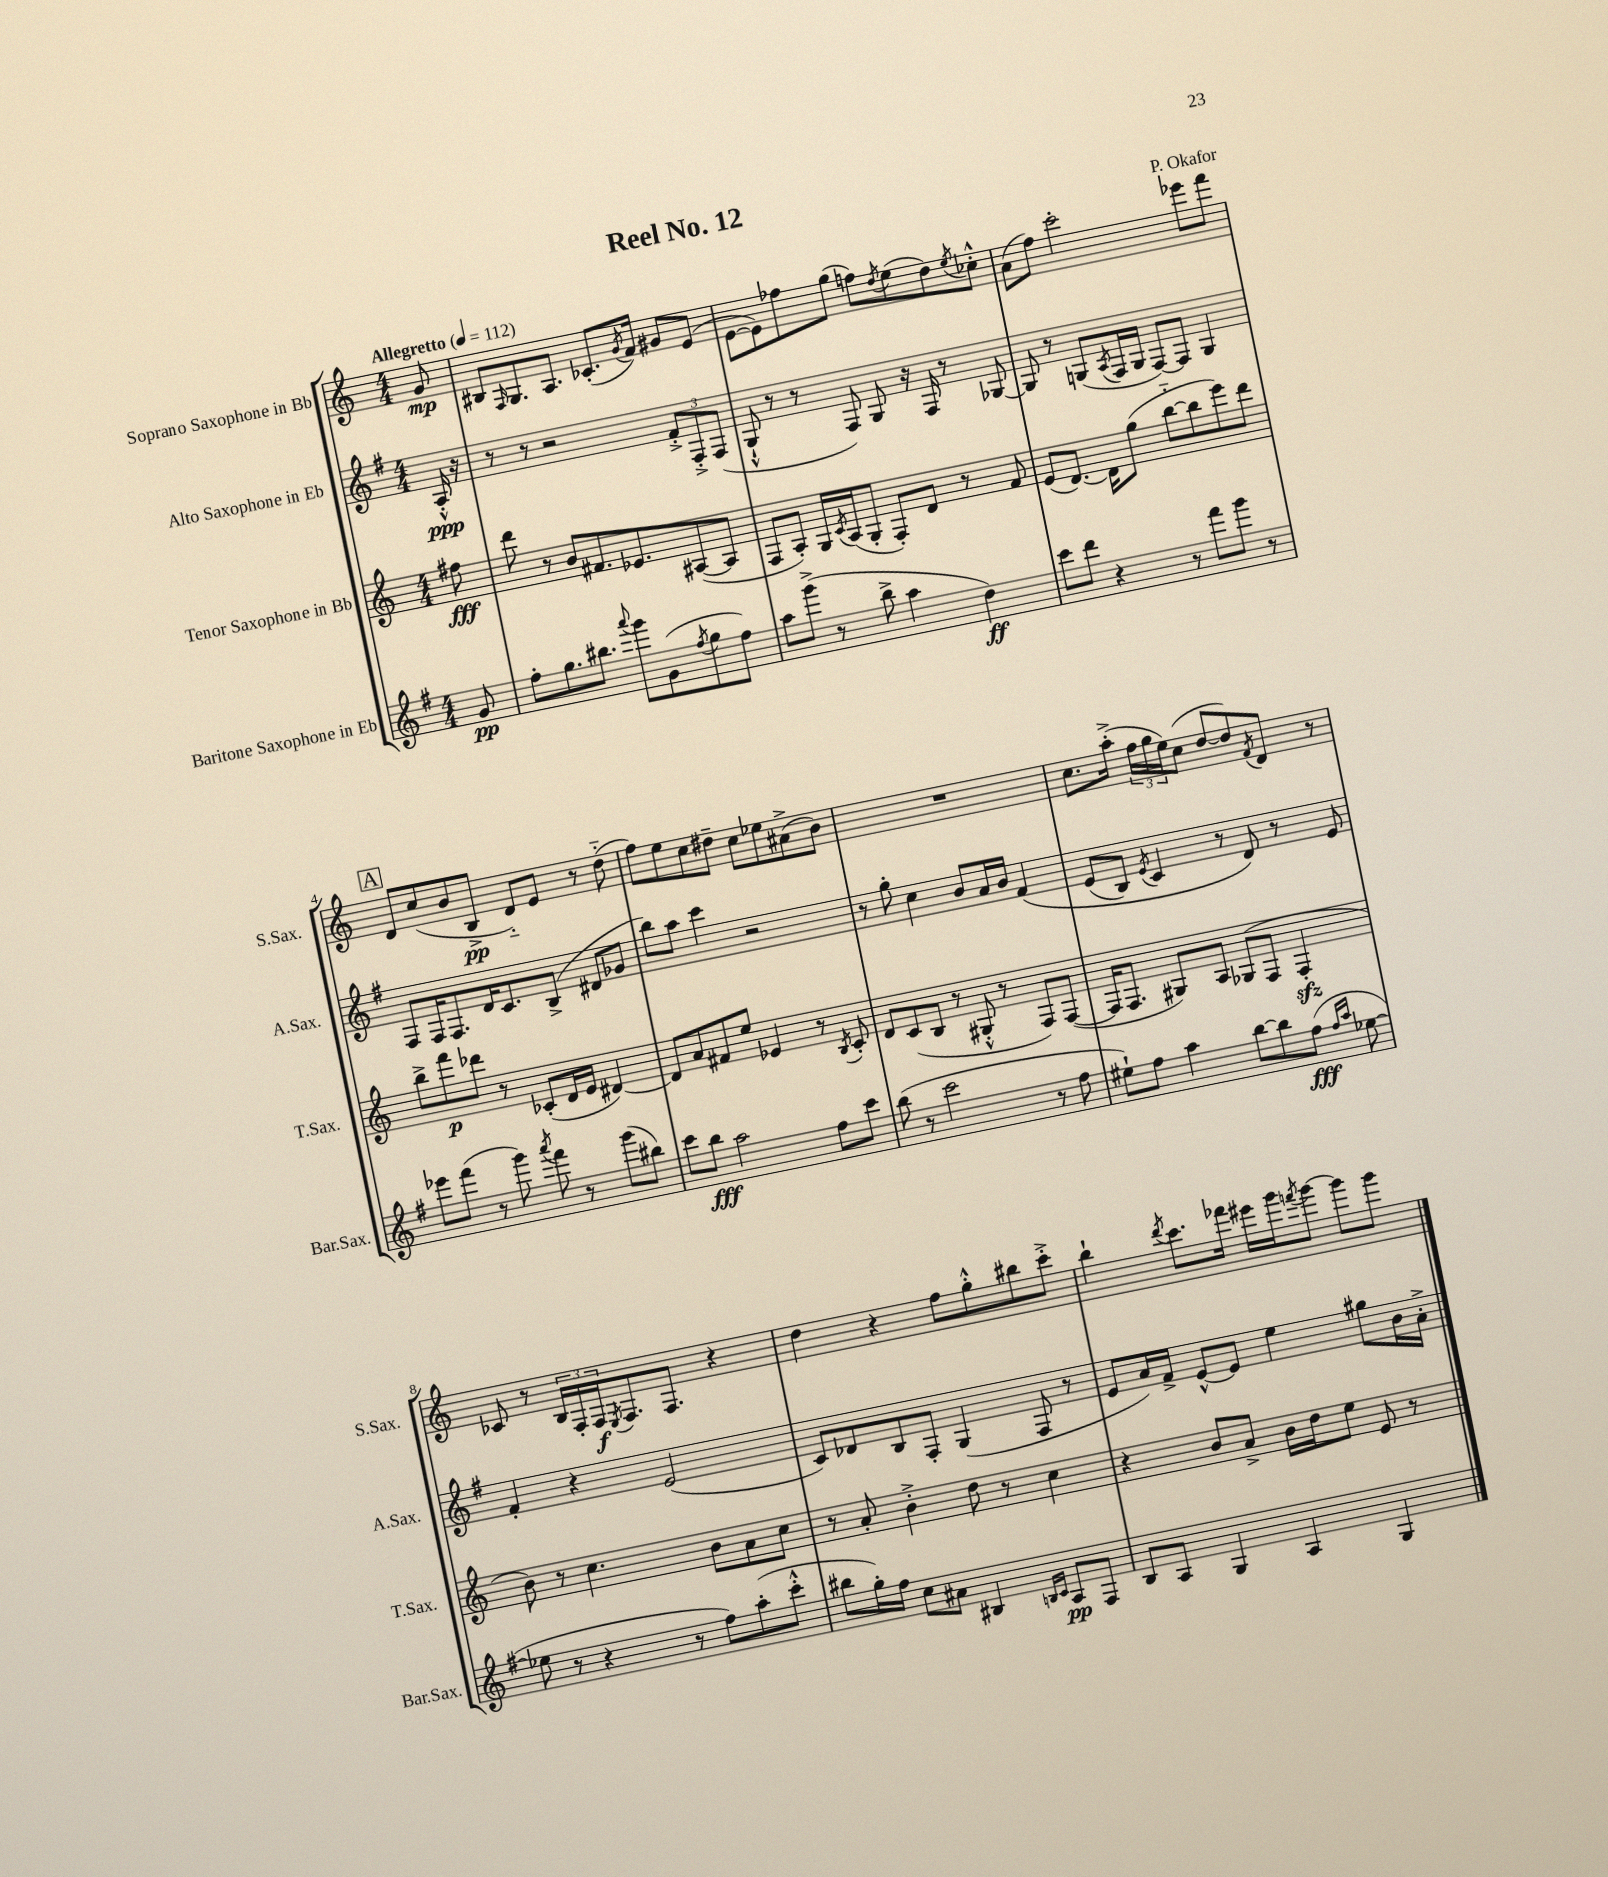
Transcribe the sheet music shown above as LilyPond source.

\header { title = "Reel No. 12" composer = "P. Okafor" }
<<
\new StaffGroup <<
\new Staff = "s0" \with { instrumentName = "Soprano Saxophone in Bb" shortInstrumentName = "S.Sax." } {
    \clef treble \key c \major \numericTimeSignature \time 4/4 \partial 8 \tempo "Allegretto" 4 = 112
    g'8\mp |
    bis8 \grace { f16 } g8. a8. ces'8.-.( \acciaccatura { g'8 } f'16) gis'8 e'8( |
    e'8~ e'8) fes''8 g''8( f''8) \acciaccatura { d''8 } e''8( d''8) \acciaccatura { e''8 } ces''8-.-^ |
    a'8( f''8) c'''2-. ees'''8 f'''8 |
    \mark \markup { \box "A" } d'8 c''8( b'8 b8->\pp d'8-_) e'8 r8 d''8-_( |
    f''8) e''8 c''8 dis''8-- c''8 ees''8 ais'8->( b'8) |
    R1 |
    c''8. a''16-.->( \tuplet 3/2 { f''16 g''16 e''16) } c''8( d''8~ d''8) \acciaccatura { f'8 } d'8 r8 |
    ces'8 r8 \tuplet 3/2 { b16 f16-. f16\f } \acciaccatura { e8 } f8. f8. r4 |
    d''4 r4 f''8 g''8-.-^ bis''8 c'''8-.-> |
    b''4-! \acciaccatura { d'''8 } c'''8. fes'''16 eis'''16 g'''16 \acciaccatura { f'''8 } g'''8~ g'''8 g'''8 \bar "|." |
}
\new Staff = "s1" \with { instrumentName = "Alto Saxophone in Eb" shortInstrumentName = "A.Sax." } {
    \clef treble \key g \major \numericTimeSignature \time 4/4 \partial 8
    a16-.-^\ppp r16 |
    r8 r8 r2 \tuplet 3/2 { fis'8-.-> fis8-.-> fis8( } |
    g8-!-^ r8 r8 fis8) g8 r16 fis16 r8 ges8~ |
    ges8 r8 g8( \acciaccatura { a8 } fis16 g16 fis8~) fis8 g4 |
    \mark \markup { \box "A" } fis8 fis16 fis8. d'16 c'8. b8->( dis'8 ges'8 |
    b''8) a''8 c'''4 r2 |
    r8 g''8-. c''4 b'8 a'16 b'16 fis'4\( |
    e'8( b8) \acciaccatura { e'8 } c'4 r8 d'8\) r8 e'8 |
    fis'4-. r4 e'2( |
    c'8) des'8 b8 fis8-. g4( fis8 r8 |
    e'8 a'16) fis'16-> e'8~-^ e'8 e''4 gis''8 b'16 a'16-.-> \bar "|." |
}
\new Staff = "s2" \with { instrumentName = "Tenor Saxophone in Bb" shortInstrumentName = "T.Sax." } {
    \clef treble \key c \major \numericTimeSignature \time 4/4 \partial 8
    fis''8\fff |
    d'''8 r8 b'8 fis'8. ees'8. ais8~( ais8 |
    f8 a8-.) g16 \acciaccatura { c'8 } a16( g8-. f8-.) d'8 r8 f'8 |
    e'8( d'8.~) d'16 g''8( b''8~-_ b''8 e'''8) d'''8 |
    \mark \markup { \box "A" } b''8-> f'''8\p des'''8 r8 ces'8-.( d'16 e'16 dis'4~) |
    dis'8 a'8 fis'8 e''8 ees'4 r8 \acciaccatura { b8 } c'8-. |
    d'8 c'8( b8 r8 gis8-.-^ r8 f8) f8~( |
    f16 f8. gis8) a8 ges8( f8 f4-.\sfz |
    b'8) r8 c''4. b'8 a'8 c''8 |
    r8 a'8-. b'4-.-> d''8 r8 c''4 |
    r4 b'8 a'8-> b'16 d''16 e''8 e'8 r8 \bar "|." |
}
\new Staff = "s3" \with { instrumentName = "Baritone Saxophone in Eb" shortInstrumentName = "Bar.Sax." } {
    \clef treble \key g \major \numericTimeSignature \time 4/4 \partial 8
    g'8\pp |
    fis''8-. g''8. bis''8. \appoggiatura { a'''8 } g'''8 g'8( \acciaccatura { fis''8 } g''8 fis''8) |
    a''8 g'''8->( r8 b''8-> a''4 d''4\ff) |
    c'''8 d'''8 r4 r8 fis'''8 g'''8 r8 |
    \mark \markup { \box "A" } ees'''8 fis'''8( r8 g'''8) \acciaccatura { a'''8 } fis'''8 r8 g'''8( bis''8) |
    c'''8 b''8\fff a''2 fis''8 c'''8 |
    b''8( r8 c'''2 r8 fis''8 |
    eis''8-!) fis''8 a''4 b''8~ b''8 fis''8\fff( \grace { fis''16 a''16 } ees''8~ |
    ees''8 r8 r4 r8 fis''8) a''8-.( c'''8-.-^ |
    bis''8 g''16-.) fis''16 c''8 ais'8 bis4 \grace { b16 c'16 } a8\pp fis8 |
    b8 a8 g4 a4 g4 \bar "|." |
}
>>
>>
